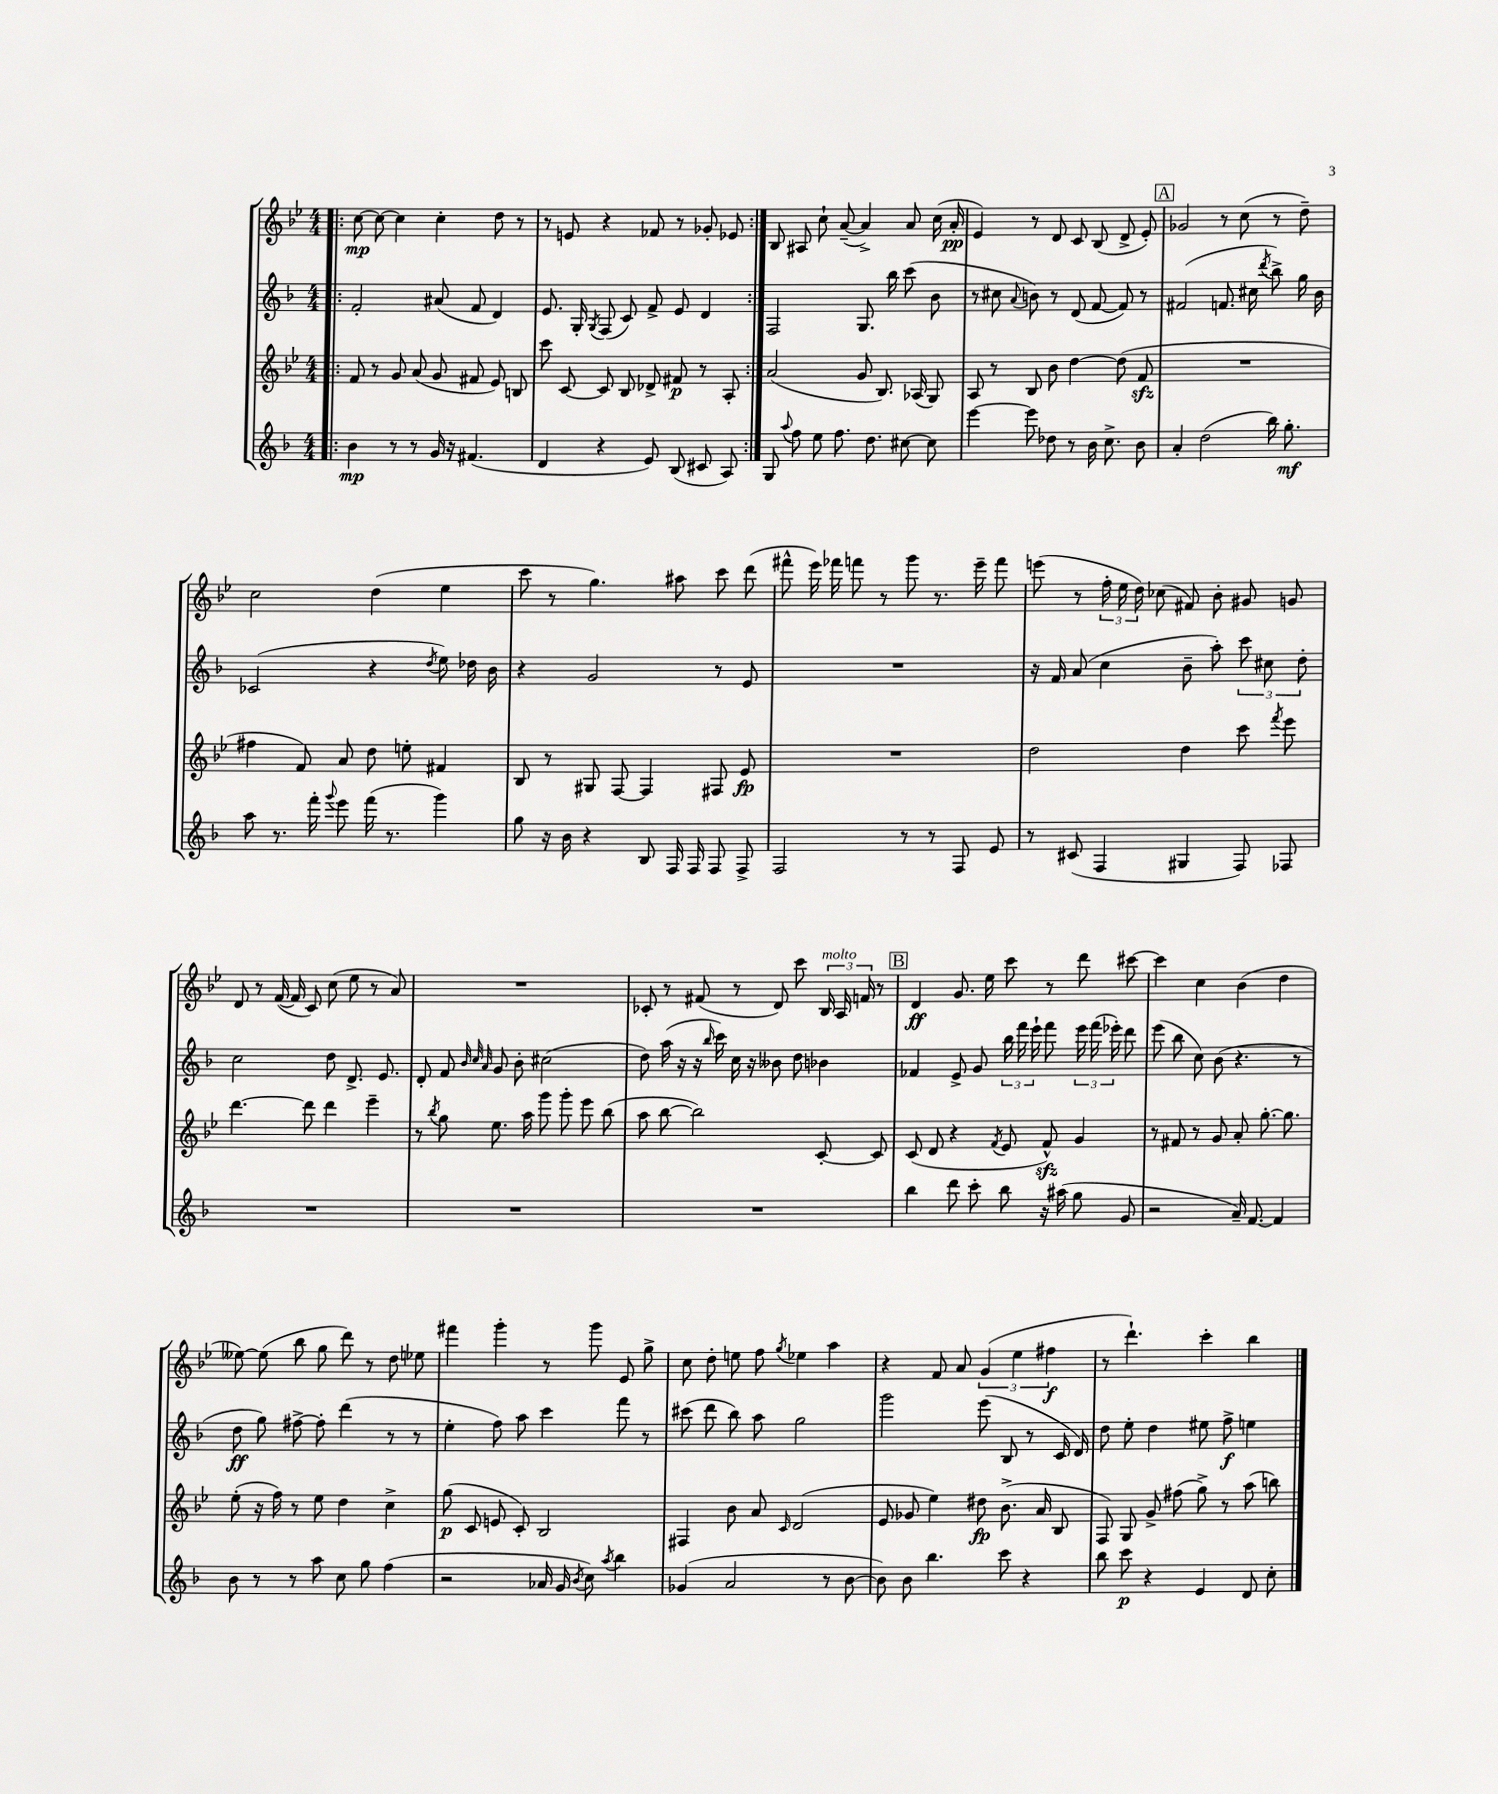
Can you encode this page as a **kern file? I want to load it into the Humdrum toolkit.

**kern	**dynam	**kern	**dynam	**kern	**dynam	**kern	**dynam
*part4	*part4	*part3	*part3	*part2	*part2	*part1	*part1
*staff4	*staff4	*staff3	*staff3	*staff2	*staff2	*staff1	*staff1
*clefG2	*	*clefG2	*	*clefG2	*	*clefG2	*
*k[b-]	*	*k[b-e-]	*	*k[b-]	*	*k[b-e-]	*
*M4/4	*	*M4/4	*	*M4/4	*	*M4/4	*
=1!|:	=1!|:	=1!|:	=1!|:	=1!|:	=1!|:	=1!|:	=1!|:
4b-\	mp	8f/	.	2f'/	.	[8cc\	mp
.	.	8r	.	.	.	8cc\_	.
8r	.	8g/	.	.	.	4cc\]	.
8r	.	(8a/	.	.	.	.	.
16g/	.	8g/	.	(8a#X/	.	4cc'\	.
16r	.	.	.	.	.	.	.
(4.f#X/	.	8f#X/	.	8f/	.	.	.
.	.	8e-/)	.	4d/)	.	8dd\	.
.	.	8Bn/	.	.	.	8r	.
=2	=2	=2	=2	=2	=2	=2	=2
4d/	.	8ccc\	.	8.e/	.	8r	.
.	.	[8c/	.	.	.	8en/	.
.	.	.	.	16G'/	.	.	.
.	.	.	.	8qG/	.	.	.
4r	.	8c/]	.	(8F/	.	4r	.
.	.	8B-/	.	8c/)	.	.	.
8e/)	.	8d-X^/	.	8f^/	.	8f-X/	.
(8B-/	.	8f#X/	p	8e/	.	8r	.
8c#X/	.	8r	.	4d/	.	8g-X'/	.
8A/)	.	8A'/	.	.	.	8e-X/	.
=3:|!	=3:|!	=3:|!	=3:|!	=3:|!	=3:|!	=3:|!	=3:|!
8G/	.	(2a/	.	2F/	.	8B-/	.
8qqaa/	.	.	.	.	.	.	.
8ff\	.	.	.	.	.	8A#X/	.
8ee\	.	.	.	.	.	8cc`\	.
8.ff\	.	.	.	.	.	([8a~/	.
.	.	8g/	.	8.G/	.	4a^/])	.
8.dd\	.	.	.	.	.	.	.
.	.	8.B-/)	.	.	.	.	.
.	.	.	.	16bb-\	.	.	.
[8cc#X\	.	.	.	(8ccc\	.	8a/	.
.	.	(16A-X/	.	.	.	.	.
8cc#\]	.	8G/)	.	8b-\	.	(16cc\	.
.	.	.	.	.	.	16a'/	pp
=4	=4	=4	=4	=4	=4	=4	=4
[4eee\	.	8A/	.	8r	.	4e-/)	.
.	.	8r	.	8cc#X\	.	.	.
.	.	.	.	8qqa/	.	.	.
8eee\]	.	8B-/	.	8bn\)	.	8r	.
8dd-X\	.	8b-\	.	8r	.	8d/	.
8r	.	[4dd\	.	(8d/	.	8c/	.
16b-\	.	.	.	[8f/	.	(8B-/	.
8.cc^\	.	.	.	.	.	.	.
.	.	(8dd\]	.	8f/])	.	8d^/	.
8b-\	.	8fzz/	.	8r	.	8e-'/)	.
!!LO:REH:place=s1:t=A
=5	=5	=5	=5	=5	=5	=5	=5
4a'/	.	1r	.	(2f#X/	.	2g-X/	.
(2dd\	.	.	.	.	.	.	.
.	.	.	.	8.fn/	.	8r	.
.	.	.	.	.	.	(8cc\	.
.	.	.	.	16cc#X\	.	.	.
.	.	.	.	8qddd/	.	.	.
16bb-\)	.	.	.	8bb-^\)	.	8r	.
8.gg'\	mf	.	.	.	.	.	.
.	.	.	.	16gg\	.	8dd~\)	.
.	.	.	.	16b-\	.	.	.
!!LO:LB:g=z
=6	=6	=6	=6	=6	=6	=6	=6
8aa\	.	4ff#X\	.	(2c-X/	.	2cc\	.
8.r	.	.	.	.	.	.	.
.	.	8f/)	.	.	.	.	.
16fff'\	.	.	.	.	.	.	.
8qqggg/	.	.	.	.	.	.	.
8eee\	.	8a/	.	.	.	.	.
(16fff\	.	8dd\	.	4r	.	(4dd\	.
8.r	.	.	.	.	.	.	.
.	.	8een'\	.	.	.	.	.
.	.	.	.	8qdd/	.	.	.
4ggg\)	.	4f#X/	.	8ee\)	.	4ee-\	.
.	.	.	.	16dd-X\	.	.	.
.	.	.	.	16b-\	.	.	.
=7	=7	=7	=7	=7	=7	=7	=7
8gg\	.	8B-/	.	4r	.	8ccc\	.
16r	.	8r	.	.	.	8r	.
16b-\	.	.	.	.	.	.	.
4r	.	8G#X/	.	2g/	.	4.gg\)	.
.	.	[8F/	.	.	.	.	.
8B-/	.	4F/]	.	.	.	.	.
16F/	.	.	.	.	.	8aa#X\	.
16F/	.	.	.	.	.	.	.
8F/	.	8F#X/	.	8r	.	8ccc\	.
8F^/	.	8e-/	fp	8e/	.	(8ddd\	.
=8	=8	=8	=8	=8	=8	=8	=8
2F/	.	1r	.	1r	.	8fff#X^^\	.
.	.	.	.	.	.	16eee-\)	.
.	.	.	.	.	.	16fff-X\	.
.	.	.	.	.	.	8fffn\	.
.	.	.	.	.	.	8r	.
8r	.	.	.	.	.	8ggg\	.
8r	.	.	.	.	.	8.r	.
8F/	.	.	.	.	.	.	.
.	.	.	.	.	.	16eee-~\	.
8e/	.	.	.	.	.	8fff\	.
=9	=9	=9	=9	=9	=9	=9	=9
8r	.	2dd\	.	16r	.	(8eeen\	.
.	.	.	.	16f/	.	.	.
(8c#X/	.	.	.	(8a/	.	8r	.
4F/	.	.	.	4cc\	.	24ff'\	.
.	.	.	.	.	.	24ee-\	.
.	.	.	.	.	.	24dd\)	.
.	.	.	.	.	.	(8cc-X\	.
4G#X/	.	4dd\	.	8b-~\	.	8f#X/)	.
.	.	.	.	8aa'\)	.	8b-'\	.
8F/)	.	8ccc\	.	12ccc\	.	8g#X/	.
.	.	.	.	12cc#X\	.	.	.
.	.	8qfff/	.	.	.	.	.
8F-X/	.	8eee-\	.	.	.	8gn/	.
.	.	.	.	12dd'\	.	.	.
!!LO:LB:g=z
=10	=10	=10	=10	=10	=10	=10	=10
1r	.	[4.ddd\	.	2cc\	.	8d/	.
.	.	.	.	.	.	8r	.
.	.	.	.	.	.	([16f/	.
.	.	.	.	.	.	16f/]	.
.	.	8ddd\]	.	.	.	8c/)	.
.	.	4ddd\	.	8dd\	.	(8cc\	.
.	.	.	.	8.d^/	.	8ee-\	.
.	.	4eee-~\	.	.	.	8r	.
.	.	.	.	8.e/	.	.	.
.	.	.	.	.	.	8a/)	.
=11	=11	=11	=11	=11	=11	=11	=11
1r	.	8r	.	8d'/	.	1r	.
.	.	8qbb-/	.	.	.	.	.
.	.	8gg\	.	8f/	.	.	.
.	.	.	.	32qqb-/	.	.	.
.	.	.	.	32qqcc/	.	.	.
.	.	.	.	32qqa/	.	.	.
.	.	8.ee-\	.	8g/	.	.	.
.	.	.	.	8b-'\	.	.	.
.	.	16aa\	.	.	.	.	.
.	.	8ggg\	.	(2cc#X\	.	.	.
.	.	8ggg'\	.	.	.	.	.
.	.	8eee-\	.	.	.	.	.
.	.	(8bb-\	.	.	.	.	.
=12	=12	=12	=12	=12	=12	=12	=12
1r	.	8aa\	.	8dd\)	.	8c-X'/	.
.	.	[8bb-\	.	(16aa\	.	8r	.
.	.	.	.	16r	.	.	.
.	.	2bb-\])	.	16r	.	(8f#X/	.
.	.	.	.	16qqbb-/	.	.	.
.	.	.	.	16ccc\)	.	.	.
.	.	.	.	16cc\	.	8r	.
.	.	.	.	16r	.	.	.
.	.	.	.	8b--X\	.	8d/)	.
.	.	.	.	8dd\	.	8ccc\	.
!	!	!	!	!	!	!LO:TX:a:i:t=molto	!
.	.	[8c'/	.	4b-X\	.	24B-/	.
.	.	.	.	.	.	24A/	.
.	.	.	.	.	.	24fn/	.
.	.	8c/]	.	.	.	8r	.
!!LO:REH:place=s1:t=B
=13	=13	=13	=13	=13	=13	=13	=13
4bb-\	.	(8c/	.	4f-X/	.	4d/	ff
.	.	8d/	.	.	.	.	.
8ddd\	.	4r	.	8e^/	.	8.g/	.
8ccc'\	.	.	.	8g/	.	.	.
.	.	.	.	.	.	16ee-\	.
.	.	8qf/	.	.	.	.	.
8bb-\	.	8e-/	.	24bb-\	.	8ccc\	.
.	.	.	.	24fff\	.	.	.
.	.	.	.	24eee`\	.	.	.
16r	.	8fzz^^/)	.	8fff\	.	8r	.
(16aa#X\	.	.	.	.	.	.	.
8gg\	.	4g/	.	24eee\	.	8ddd\	.
.	.	.	.	(24fff\	.	.	.
.	.	.	.	24eee-X'\)	.	.	.
8g/	.	.	.	8ddd\	.	[8ccc#X\	.
=14	=14	=14	=14	=14	=14	=14	=14
2r	.	8r	.	(8eee\	.	4ccc#\]	.
.	.	8f#X/	.	8bb-\	.	.	.
.	.	8r	.	8cc\)	.	4cc\	.
.	.	8g/	.	(8b-\	.	.	.
16a~/)	.	8a'/	.	4.r	.	(4b-\	.
[8.f/	.	.	.	.	.	.	.
.	.	[8.gg'\	.	.	.	.	.
4f/]	.	.	.	.	.	4dd\	.
.	.	8.gg\]	.	.	.	.	.
.	.	.	.	8r	.	.	.
!!LO:LB:g=z
=15	=15	=15	=15	=15	=15	=15	=15
8b-\	.	(8ee-'\	.	8dd\	ff	[8ee--X\)	.
8r	.	16r	.	8gg\)	.	(8ee--\]	.
.	.	16ff\)	.	.	.	.	.
8r	.	8r	.	[8ff#X^\	.	8bb-\	.
8aa\	.	8ee-\	.	8ff#'\]	.	8gg\	.
8cc\	.	4dd\	.	(4ddd\	.	8ddd\)	.
8gg\	.	.	.	.	.	8r	.
(4ff\	.	4cc^\	.	8r	.	8dd\	.
.	.	.	.	8r	.	8ee-X\	.
=16	=16	=16	=16	=16	=16	=16	=16
2r	.	(8gg\	p	4ee'\	.	4fff#X\	.
.	.	8c/	.	.	.	.	.
.	.	8en/	.	8ff\)	.	4ggg'\	.
.	.	8c'/)	.	8aa\	.	.	.
16a-X/	.	2B-/	.	4ccc\	.	8r	.
16g/	.	.	.	.	.	.	.
8qb-/	.	.	.	.	.	.	.
8cc\)	.	.	.	.	.	8ggg\	.
8qaa/	.	.	.	.	.	.	.
4bb-\	.	.	.	8fff\	.	8e-/	.
.	.	.	.	8r	.	8gg^\	.
=17	=17	=17	=17	=17	=17	=17	=17
(4g-X/	.	4F#X/	.	(8ccc#X\	.	8cc\	.
.	.	.	.	8ddd\	.	8dd'\	.
2a/	.	8b-\	.	8bb-\)	.	8een\	.
.	.	8a/	.	8aa\	.	8ff\	.
.	.	16qqc/	.	.	.	8qgg/	.
.	.	(2d/	.	2gg\	.	4ee-X\	.
8r	.	.	.	.	.	4aa\	.
[8b-\	.	.	.	.	.	.	.
=18	=18	=18	=18	=18	=18	=18	=18
8b-\])	.	8e-/	.	2ggg\	.	4r	.
8b-\	.	8g-X/	.	.	.	.	.
4.bb-\	.	4ee-\)	.	.	.	8f/	.
.	.	.	.	.	.	8a/	.
.	.	8dd#X\	fp	(8eee\	.	(6g/	.
8ccc\	.	(8.b-^\	.	8B-/	.	.	.
.	.	.	.	.	.	6ee-\	.
4r	.	.	.	8r	.	.	.
.	.	16a/	.	.	.	.	.
.	.	.	.	.	.	6ff#X\	f
.	.	8B-/	.	16c/	.	.	.
.	.	.	.	16d/)	.	.	.
=19	=19	=19	=19	=19	=19	=19	=19
8bb-\	.	8F/)	.	8dd\	.	8r	.
8ccc\	p	8G/	.	8ee'\	.	4.ddd`\)	.
4r	.	8g^/	.	4dd\	.	.	.
.	.	(8ff#X\	.	.	.	.	.
4e/	.	8gg^\)	.	8ee#X\	.	4ccc'\	.
.	.	8r	.	8ff^\	f	.	.
8d/	.	(8aa\	.	4een\	.	4bb-\	.
8cc'\	.	8bbn\)	.	.	.	.	.
==	==	==	==	==	==	==	==
*-	*-	*-	*-	*-	*-	*-	*-
